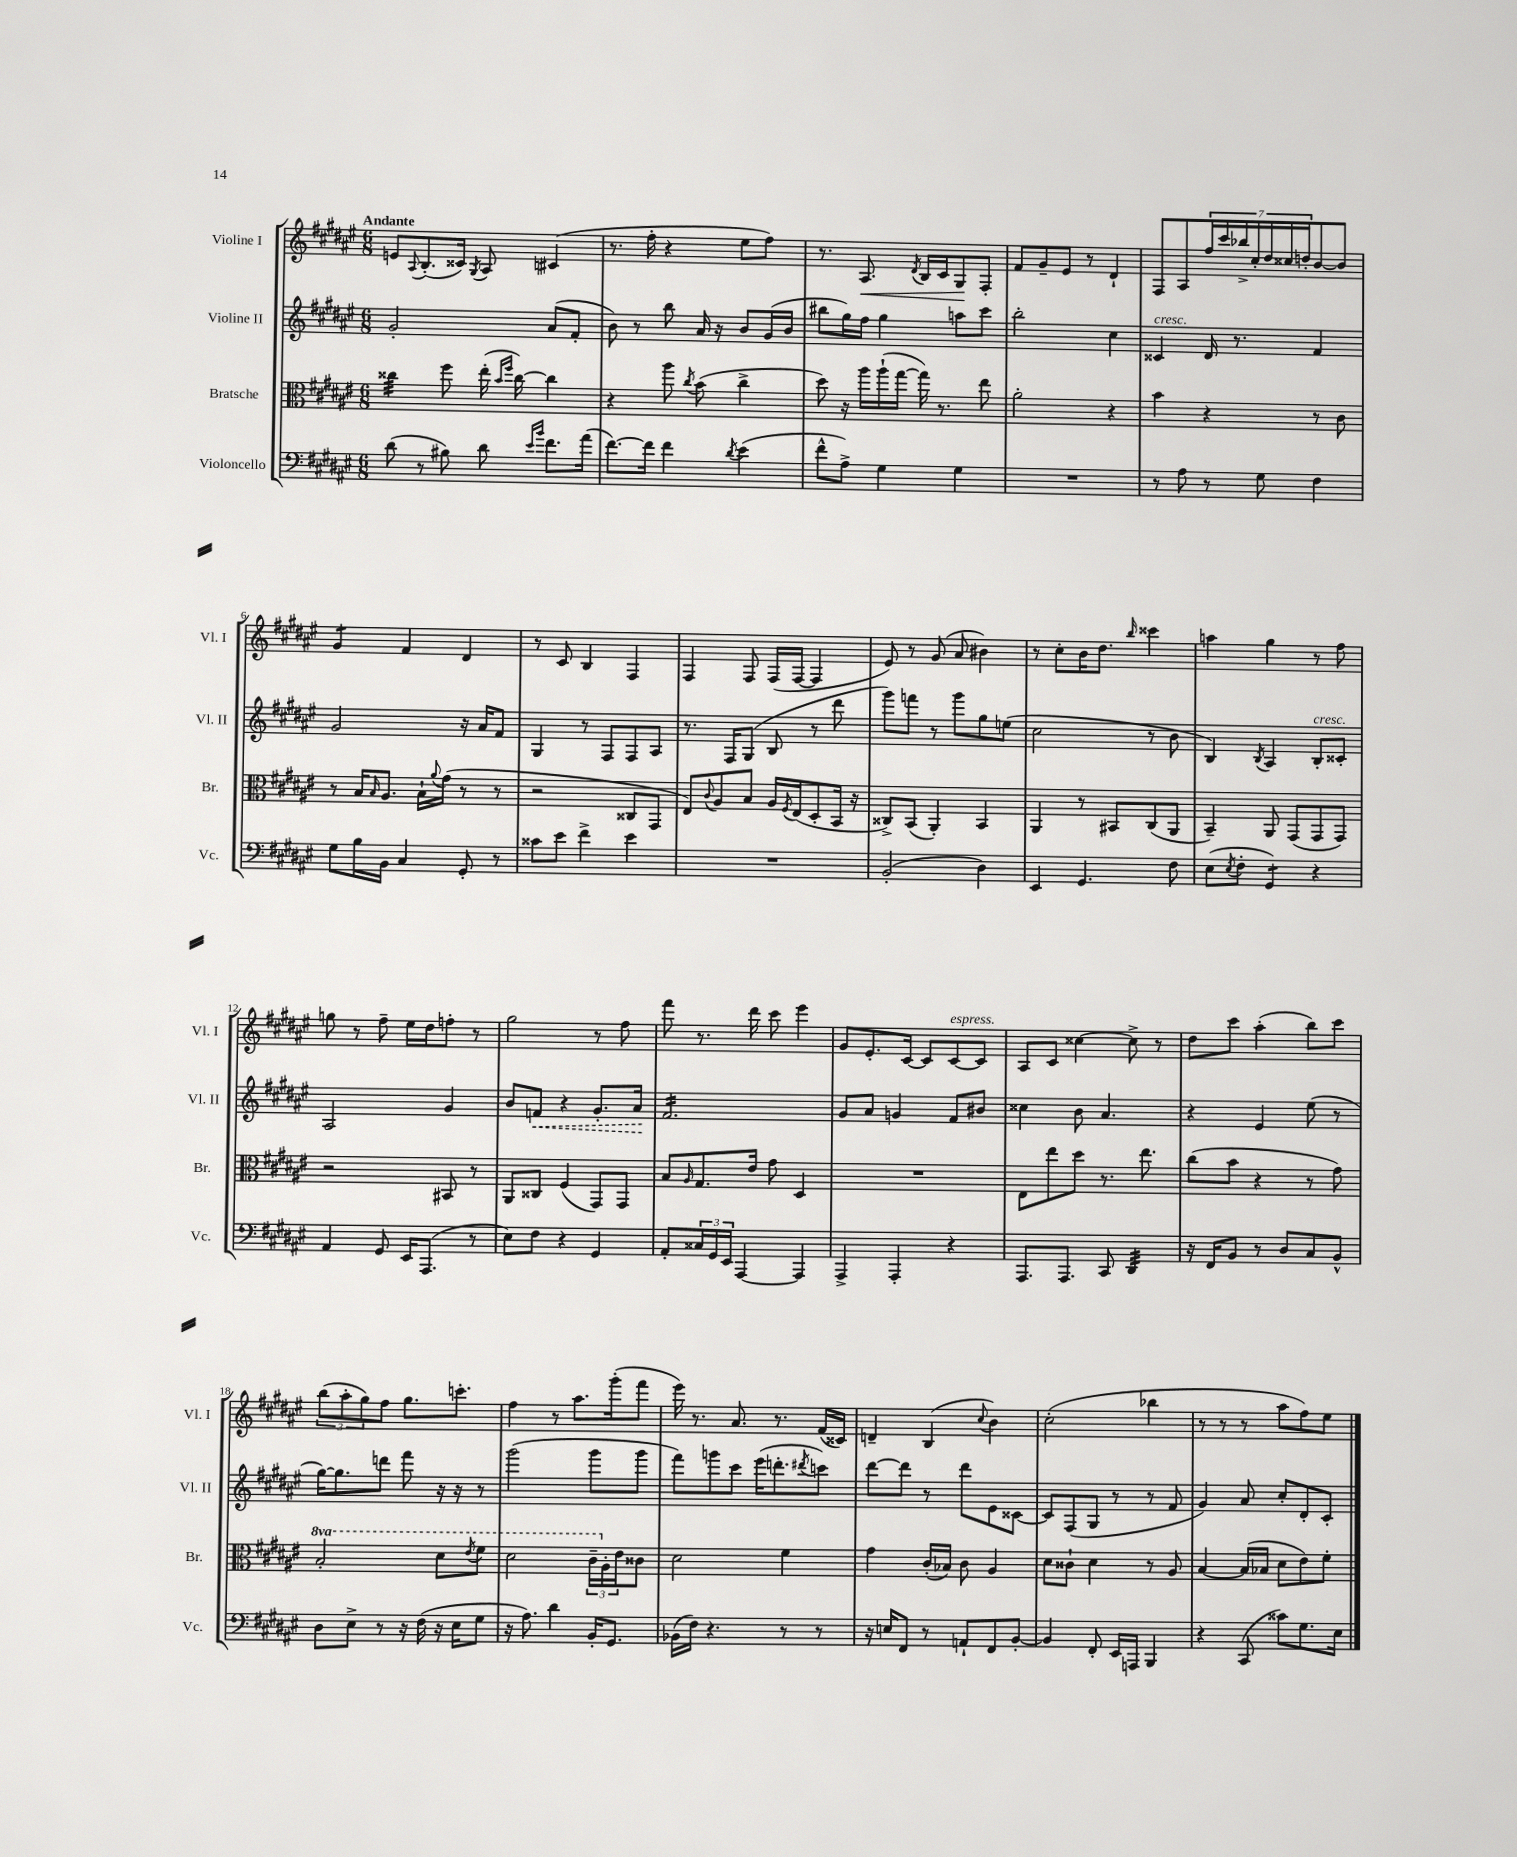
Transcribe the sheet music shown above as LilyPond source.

<<
\new StaffGroup <<
\new Staff = "s0" \with { instrumentName = "Violine I" shortInstrumentName = "Vl. I" } {
    \clef treble \key fis \major \numericTimeSignature \time 6/8 \tempo "Andante"
    e'8 \appoggiatura { ais8 } b8.-.( cisis'16) \acciaccatura { gis8 } ais8 cis'4( |
    r8. fis''16-. r4 eis''8 fis''8) |
    r8. ais8.\< \acciaccatura { dis'8 } b16 cis'16 gis8\! fis8-. |
    fis'8 gis'8-- eis'8 r8 dis'4-! |
    fis8 ais8 \tuplet 7/4 { fis''16 cis'''16 bes''16-> cis''16-. dis''16 cisis''16 d''16-. } b'8~ b'8 |
    gis'4:8 fis'4 dis'4 |
    r8 cis'8 b4 fis4 |
    fis4 fis8 fis16( fis16~ fis4 |
    eis'8) r8 gis'8( ais'8 bis'4) |
    r8 cis''8-. b'16 dis''8. \grace { b''16 } cisis'''4 |
    a''4 gis''4 r8 fis''8 |
    g''8 r8 fis''8-- eis''16 dis''16 f''8-. r8 |
    gis''2 r8 fis''8 |
    fis'''8 r8. dis'''16 cis'''8 eis'''4 |
    gis'8 eis'8.-. cis'16~ cis'8 cis'8~^\markup { \italic "espress." } cis'8 |
    ais8 cis'8 cisis''4~ cisis''8-> r8 |
    dis''8 cis'''8 ais''4-.( b''8) cis'''8 |
    \tuplet 3/2 { b''8( ais''8-. gis''8) } fis''8 gis''8. c'''8.-. |
    fis''4 r8 ais''8. gis'''16-.( fis'''8 |
    eis'''16) r8. ais'8. r8. fis'16( cisis'16) |
    d'4-- b4( \appoggiatura { cis''8 } b'4) |
    cis''2-.( bes''4 |
    r8 r8 r8 ais''8 fis''8) eis''8 \bar "|." |
}
\new Staff = "s1" \with { instrumentName = "Violine II" shortInstrumentName = "Vl. II" } {
    \clef treble \key fis \major \numericTimeSignature \time 6/8
    gis'2-. ais'8( fis'8-. |
    b'8) r8 b''8 ais'16 r16 b'8 gis'16( b'16 |
    bis''8 gis''16) fis''16 gis''4 a''8 cis'''8 |
    b''2-. cis''4 |
    cisis'4^\markup { \italic "cresc." } dis'16 r8. fis'4 |
    gis'2 r16 ais'16 fis'8 |
    gis4 r8 fis8 fis8 ais8 |
    r8. fis16 gis8( b8 r8 dis'''8 |
    gis'''8) f'''8 r8 gis'''8 gis''8 e''8( |
    cis''2 r8 b'8 |
    b4) \acciaccatura { b8 } ais4 b8-.^\markup { \italic "cresc." } cisis'8-. |
    ais2 gis'4 |
    b'8 \once \override Hairpin.style = #'dashed-line f'8\< r4 gis'8.-. ais'16\! |
    fis'2.:16 |
    gis'8 ais'8 g'4 fis'8 bis'8 |
    cisis''4 b'8 ais'4. |
    r4 eis'4 eis''8( r8 |
    gis''16~) gis''8. d'''8 fis'''8 r16 r16 r8 |
    gis'''2( gis'''8 gis'''8 |
    fis'''8) g'''8 cis'''8 eis'''16( d'''8.-. \acciaccatura { dis'''8 } c'''8) |
    dis'''8~ dis'''8 r8 dis'''8 eis'8 cisis'8~ |
    cisis'8 fis8( gis8 r8 r8 fis'8 |
    gis'4) ais'8 cis''8-. dis'8-. cis'8-. \bar "|." |
}
\new Staff = "s2" \with { instrumentName = "Bratsche" shortInstrumentName = "Br." } {
    \clef alto \key fis \major \numericTimeSignature \time 6/8 \set Staff.ottavationMarkups = #ottavation-simple-ordinals
    cisis''4:32 fis''8 eis''16-.( \grace { b'16 fis''16 } cisis''16~) cisis''4 |
    r4 ais''8 \acciaccatura { cis''8 } b'8( cis''4-> |
    dis''8) r16 ais''16 ais''16-!( gis''16~ gis''16) r8. eis''8 |
    ais'2-. r4 |
    b'4 r4 r8 cis'8 |
    r8 b16 \grace { b16 } ais8. b16-! \appoggiatura { ais'8 } gis'16( r8 r8 |
    r2 cisis8 gis,8 |
    eis8) \appoggiatura { cis'8 } ais8 b8 ais16 \acciaccatura { fis8 } eis16( dis8-. b,16 r16 |
    cisis8->) b,8( ais,4-.) b,4 |
    ais,4 r8 bis,8 cis8( ais,8 |
    b,4--) ais,8 gis,8( gis,8 gis,8) |
    r2 bis,8 r8 |
    ais,8 cisis8 fis4( gis,8) gis,8 |
    b8 \grace { ais16 } gis8. eis'16 gis'8 dis4 |
    R2. |
    eis8 eis''8 dis''8 r8. eis''8. |
    cis''8( b'8 r4 r8 gis'8) |
    \ottava #1 b'2-. dis''8 \acciaccatura { eis''8 } fis''8 |
    dis''2 \tuplet 3/2 { cis''16-- \ottava #0 ais16-. eis'16 } cisis'8 |
    dis'2 fis'4 |
    gis'4 cis'16-.( bes16) cis'8 ais4 |
    dis'8 cisis'8-! dis'4 r8 ais8 |
    b4~ b16( bes16 dis'8 eis'8) fis'8-. \bar "|." |
}
\new Staff = "s3" \with { instrumentName = "Violoncello" shortInstrumentName = "Vc." } {
    \clef bass \key fis \major \numericTimeSignature \time 6/8
    dis'8( r8 bis8) dis'8 \grace { eis'16 b'16 } fis'8. ais'16( |
    fis'8.~) fis'16 fis'4 \acciaccatura { dis'8 } eis'4( |
    fis'8-^ ais8->) gis4 gis4 |
    R2. |
    r8 ais8 r8 gis8 fis4 |
    gis8 b16 b,16 cis4 gis,8-. r8 |
    cisis'8 eis'8 fis'4-> eis'4 |
    R2. |
    b,2-.( dis4) |
    eis,4 gis,4. fis8 |
    eis8( \acciaccatura { eis8 } fis8-. gis,4:8) r4 |
    ais,4 gis,8 eis,16 ais,,8.( r8 |
    eis8) fis8 r4 gis,4 |
    ais,8-. \tuplet 3/2 { cisis16 gis,16 eis,16 } ais,,4~ ais,,4 |
    ais,,4-> ais,,4-. r4 |
    ais,,8. ais,,8. cis,8 dis,4:32 |
    r16 fis,16 b,8 r8 dis8 cis8 b,8-^ |
    dis8 eis8-> r8 r16 fis16( r16 eis16 gis8 |
    r16 ais8.) dis'4 b,16-. gis,8. |
    bes,16( fis16) r4. r8 r8 |
    r16 e16 fis,8 r8 a,8-! fis,8 b,8~-. |
    b,4 fis,8-. eis,16 a,,16 b,,4 |
    r4 cis,8( cisis'8) gis8. eis16 \bar "|." |
}
>>
>>
